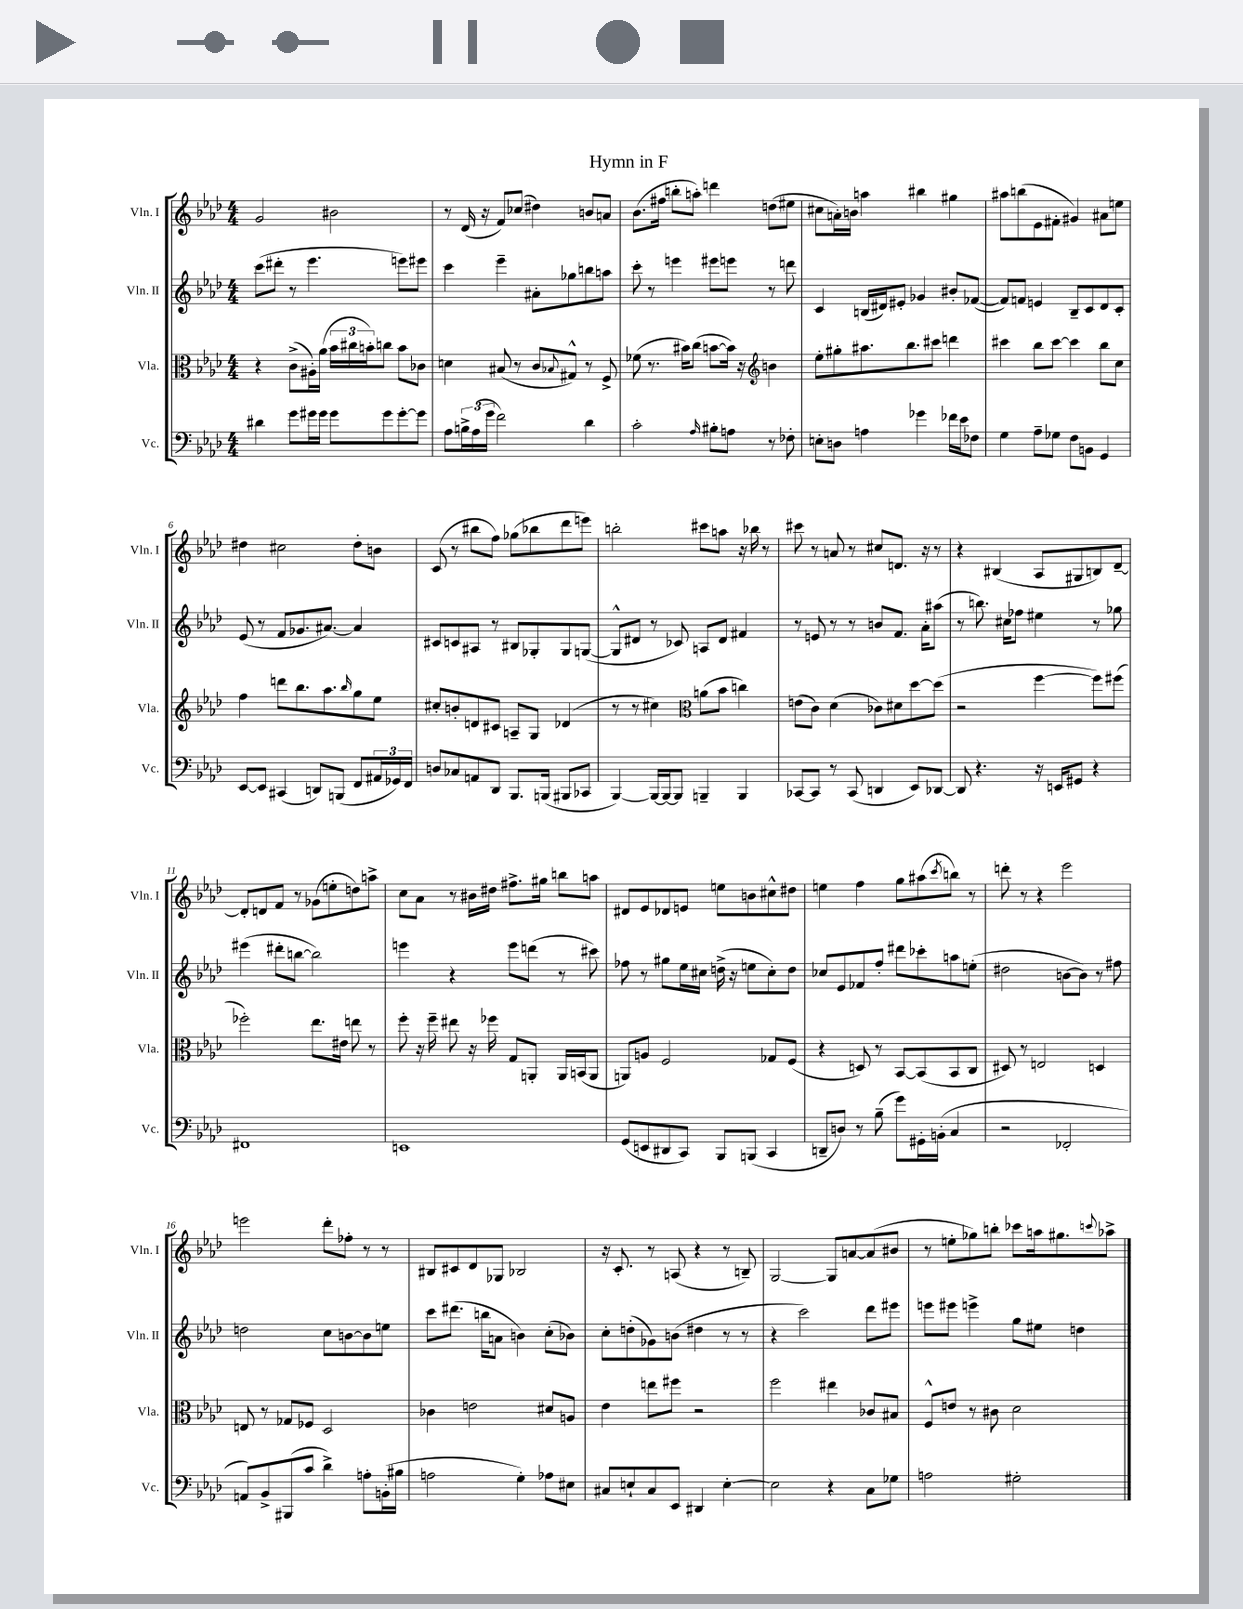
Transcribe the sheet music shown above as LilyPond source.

\header { title = "Hymn in F" }
<<
\new StaffGroup <<
\new Staff = "s0" \with { instrumentName = "Vln. I" shortInstrumentName = "Vln. I" } {
    \clef treble \key aes \major \numericTimeSignature \time 4/4
    g'2 bis'2 |
    r8 des'16( r16 f'8) ces''8( dis''4) b'8 a'8 |
    bes'8.( fis''16 b''8-. a''8-.) d'''4 d''8( eis''8 |
    cis''8 a'16-.) b'16 a''4 bis''4 gis''4 |
    ais''8 b''8( ees'8 fis'8-. gis'4) ais'8 e''8 |
    dis''4 cis''2 dis''8-. b'8 |
    c'8( r8 bis''8 f''8) ges''8( bes''8 des'''8 e'''8) |
    b''2-. cis'''8 a''8 r16 bes''16 r8 |
    cis'''8 r8 a'8 r8 cis''8 d'8. r16 r8 |
    r4 bis4( aes8 gis8 b8) des'8~-- |
    des'8-. d'8 f'8 r8 ges'8( e''8-. d''8) a''8-> |
    c''8 aes'8 r8 bis'16 dis''16 fis''8.-> gis''16 b''8 a''8 |
    dis'8 ees'8 des'8 e'8 e''8 b'8 cis''8-^ dis''8 |
    e''4 f''4 g''8 ais''8( \acciaccatura { c'''8 } b''8) r8 |
    d'''8-. r8 r4 ees'''2 |
    e'''2 des'''8-. fes''8-. r8 r8 |
    bis8 cis'8 des'8 ges8 bes2 |
    r16 c'8.-. r8 a8( r4 r8 b8--) |
    g2~ g8 a'8~ a'8( bis'8 |
    r8 e''8-. ges''8) b''8-. ces'''8 a''16 gis''8. \appoggiatura { c'''8 } aes''8-> \bar "|." |
}
\new Staff = "s1" \with { instrumentName = "Vln. II" shortInstrumentName = "Vln. II" } {
    \clef treble \key aes \major \numericTimeSignature \time 4/4
    c'''8( dis'''8-. r8 ees'''4. e'''8) eis'''8 |
    c'''4 ees'''4-- ais'8-. ges''8 b''8 a''8 |
    c'''8-. r8 e'''4 eis'''8 e'''8 r8 d'''8 |
    c'4 b16( dis'16) eis'8-. ges'4 bis'8-. fes'8~( |
    fes'8) f'8 e'4 bes8-- c'8 des'8 c'8-. |
    ees'8( r8 f'8 ges'8. ais'8.~) ais'4 |
    cis'8 c'8 ais8 r8 bis8 ges8-. ges8 g8~( |
    g8-^ dis'8 r8 ces'8) a8 dis'8 fis'4 |
    r8 e'8 r8 r8 b'8 f'8. aes'16-. ais''8( |
    r8 b''8.) cis''16 fes''8 eis''4 r8 ges''8 |
    eis'''4( dis'''8-. b''8~ b''2) |
    e'''4 r4 e'''8 d'''8( r8 cis'''8) |
    fes''8 r8 gis''8 ees''16 cis''16 d''16->( r16 e''8 cis''8-.) d''8 |
    ces''8 ees'8 fes'8 f''8-. dis'''8 ces'''8-. a''8 e''8-.( |
    dis''2 b'8~ b'8) r8 fis''8 |
    d''2 c''8 b'8~ b'8 e''8 |
    c'''8 dis'''8.( b''16 a'8 b'4) c''8-.( bes'8) |
    c''8-. d''8-.( ges'8) b'8( dis''4 r8 r8 |
    r4 c'''2) des'''8 eis'''8 |
    e'''8 eis'''8 e'''4-> g''8 eis''8 d''4 \bar "|." |
}
\new Staff = "s2" \with { instrumentName = "Vla." shortInstrumentName = "Vla." } {
    \clef alto \key aes \major \numericTimeSignature \time 4/4
    r4 c'8->( ais16-.) aes'16( \tuplet 3/2 { bes'16 cis''16 b'16-.) } c''8 b'8 ces'8 |
    d'4 bis8( r8 c'8 \appoggiatura { bes8 } gis8-^) r8 f8-> |
    fes'8( r8. bis'16) c''8( b'8~ b'16) r16 \clef treble b'4 |
    ees''8-. gis''8-. ais''8. bes''8. cis'''8 d'''4 |
    cis'''4 bes''8 cis'''8~ cis'''4 bes''8 c''8 |
    f''4 d'''8 bes''8. aes''8. \grace { bes''16 } g''8 ees''8 |
    cis''8-. b'8-. d'8 cis'8 a8-- g8 des'4( |
    r8 r8 cis''4) \clef alto a'8( bes'8 c''4) |
    e'8( c'8) des'4( ces'8) dis'8 des''8~ des''8( |
    r2 f''4~ f''8) fis''8( |
    fes''2-.) ees''8. eis'16 e''8 r8 |
    f''8-. r16 f''16-- eis''8 r16 fes''16 g8 a,8-. a,16 b,16( a,8 |
    a,8) a8 f2 ges8 f8( |
    r4 d8) r8 bes,8~ bes,8( bes,8 c8 |
    dis8) r8 e2 d4 |
    e8 r8 ges8 fes8 des2 |
    ces'4 e'2 dis'8 a8 |
    ees'4 e''8 fis''8 r2 |
    f''2 eis''4 ces'8 bis8 |
    f8-^ e'8 r8 cis'8 des'2 \bar "|." |
}
\new Staff = "s3" \with { instrumentName = "Vc." shortInstrumentName = "Vc." } {
    \clef bass \key aes \major \numericTimeSignature \time 4/4
    dis'4 g'8 gis'16 gis'16 gis'8 gis'8 gis'8~-. gis'8 |
    aes8 \tuplet 3/2 { b16-> aes16( g'16 } f'2) des'4 |
    c'2-. \grace { aes16 } bis8-. a8 r8 fes8-. |
    e8-. d8 a4 ges'4 fes'16 ees'16 fes8 |
    g4 aes8-- ges8 f8 b,8 g,4 |
    ees,8~ ees,8 cis,4( d,8) b,,8( f,8 \tuplet 3/2 { ais,16 ges,16) f,16 } |
    d8 ces8 a,8 des,8 bes,,8. b,,16( bis,,8 ces,8 |
    bes,,4~) bes,,16~ bes,,16~ bes,,8 b,,4-- b,,4 |
    ces,8~ ces,8 r8 ces,8( d,4 ees,8) des,8~ |
    des,8 r4. r16 e,16 gis,8 r4 |
    fis,1 |
    e,1 |
    g,8( e,8 dis,8 c,8) bes,,8 b,,8( c,4 |
    d,8-- d8) r8 bes8--( g'8) gis,16-. b,16-.( c4 |
    r2 fes,2-. |
    a,8) bes,8-> bis,,8( c'8 des'4->) a8-. b,16-.( bis16 |
    a2 g4-.) aes8 eis8 |
    cis8 e8-! cis8 ees,8 dis,4 e4~-. |
    e2 r4 c8 ges8 |
    a2 gis2-. \bar "|." |
}
>>
>>
